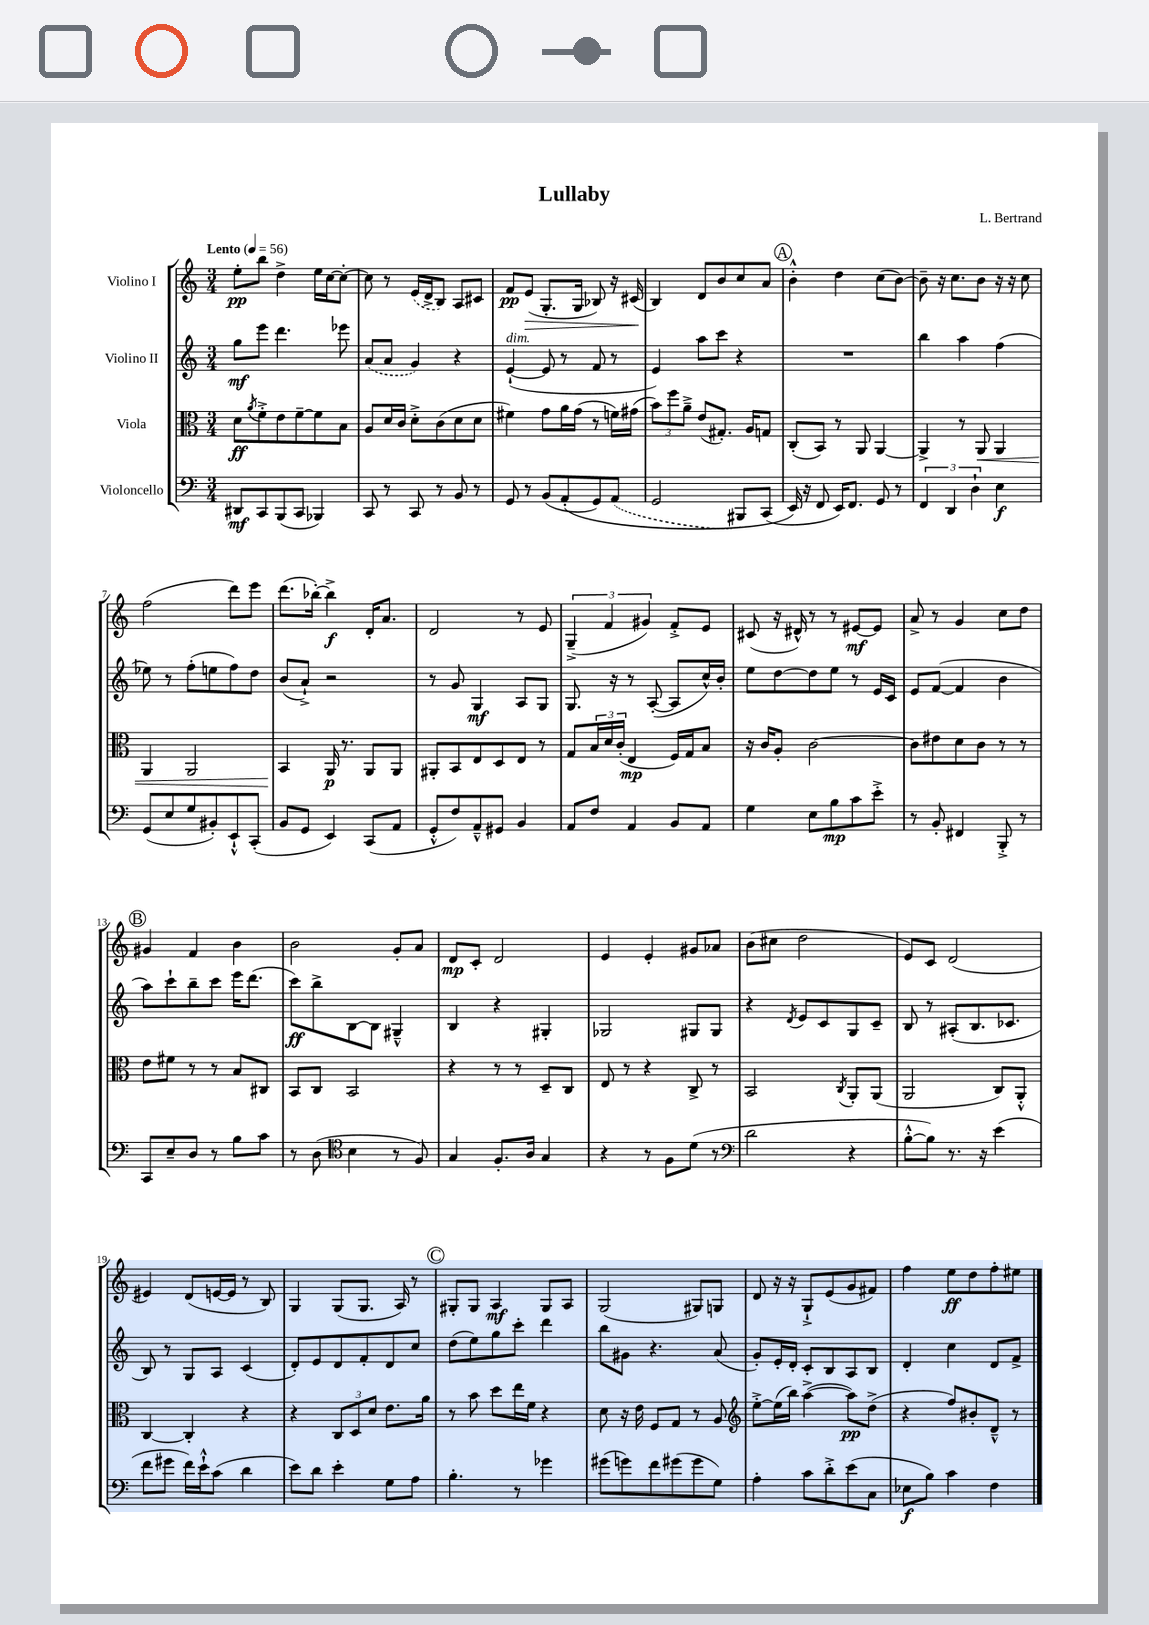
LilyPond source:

\header { title = "Lullaby" composer = "L. Bertrand" }
<<
\new StaffGroup <<
\new Staff = "s0" \with { instrumentName = "Violino I" } {
    \clef treble \key c \major \numericTimeSignature \time 3/4 \tempo "Lento" 4 = 56
    e''8-.\pp b''8 d''4-> e''16 c''16~ c''8~-. |
    c''8 r8 \once \slurDashed e'16( d'16-> b8) a8 cis'8 |
    f'8\pp e'8\>( g8.-. g16 bes8) r16 cis'16\!( |
    b4) d'8 b'8 c''8 a'8 |
    \mark \markup { \circle "A" } b'4-.-^ d''4 c''8( b'8~) |
    b'8-- r16 c''8. b'8 r16 r16 c''8 |
    f''2( d'''8) e'''8 |
    d'''8.( bes''16~-.) bes''4->\f d'16-. a'8. |
    d'2 r8 e'8 |
    \tuplet 3/2 { g4--->( f'4 gis'4) } f'8-.-> e'8 |
    cis'8( r16 dis'16-^) r8 r8 eis'8~\mf eis'8 |
    a'8-> r8 g'4 c''8 d''8 |
    \mark \markup { \circle "B" } gis'4 f'4 b'4 |
    b'2 g'8-. a'8 |
    d'8\mp c'8-. d'2 |
    e'4 e'4-. gis'8 aes'8 |
    b'8( cis''8 d''2 |
    e'8) c'8 d'2( |
    eis'4) d'8( e'16~ e'16 r8 b8) |
    g4 g8( g8. a16) r8 |
    \mark \markup { \circle "C" } gis8-. gis8 a4\mf gis8 a8 |
    g2( gis8) g8 |
    d'8 r16 r16 g8-!-> e'8( g'8 fis'8) |
    f''4 e''8\ff d''8 f''8-. eis''8 \bar "|." |
}
\new Staff = "s1" \with { instrumentName = "Violino II" } {
    \clef treble \key c \major \numericTimeSignature \time 3/4
    g''8\mf e'''8 d'''4. ees'''8 |
    \once \slurDashed a'8( a'8 g'4) r4 |
    e'4~-!^\markup { \italic "dim." }( e'8 r8 f'8 r8 |
    e'4) a''8 c'''8 r4 |
    \mark \markup { \circle "A" } R2. |
    b''4 a''4 f''4( |
    ees''8) r8 f''8-.( e''8 f''8) d''8 |
    b'8( a'8-!->) r2 |
    r8 g'8 g4\mf a8 g8 |
    g8. r16 r8 a8~-.( a8 c''16-^) b'16-. |
    e''8 d''8~ d''8 e''8 r8 e'16 c'16 |
    e'8 f'8~( f'4 b'4 |
    \mark \markup { \circle "B" } a''8) c'''8-! b''8-- c'''8 e'''16 d'''8.( |
    c'''8\ff) b''8-> b8~ b8 gis4---^ |
    b4 r4 gis4-. |
    ges2 gis8 gis8 |
    r4 \acciaccatura { d'8 } e'8 c'8 g8 c'8-- |
    b8 r8 ais8-.( b8. ces'8. |
    b8) r8 g8 a8 c'4( |
    d'8-.) e'8 d'8 f'8-. d'8 c''8 |
    \mark \markup { \circle "C" } d''8( e''8) g''8 c'''8-. d'''4 |
    b''8 gis'8 r4. a'8( |
    g'8-.) e'16-. d'16-. c'8-. b8 a8 b8 |
    d'4-. c''4 d'8 f'8-> \bar "|." |
}
\new Staff = "s2" \with { instrumentName = "Viola" } {
    \clef alto \key c \major \numericTimeSignature \time 3/4
    d'8\ff \acciaccatura { a'8 } f'8-.-> e'8 f'8~-- f'8 b8 |
    a8 d'16 c'16 d'8-.-> c'8( d'8 d'8 |
    fis'4) g'8 a'16 g'16( r8 f'16) gis'16( |
    \tuplet 3/2 { b'8) f''8 a'8---> } e'8( gis8.-.) a16 g8 |
    \mark \markup { \circle "A" } c8-.( b,8) r8 a,8 a,4~ |
    a,4-> r8 a,8\< a,4 |
    a,4 a,2 |
    b,4\! a,16\p r8. a,8 a,8 |
    ais,8-. b,8 e8 d8 e8 r8 |
    g8 \tuplet 3/2 { b16 d'16 c'16-.( } e4\mp f16) g16 b8 |
    r16 c'16 a8-. c'2~ |
    c'8 eis'8 d'8 c'8 r8 r8 |
    \mark \markup { \circle "B" } e'8 fis'8 r8 r8 b8 cis8 |
    b,8 c8 b,2 |
    r4 r8 r8 d8-- c8 |
    e8 r8 r4 c8-> r8 |
    b,2 \acciaccatura { c8 } a,8-. a,8( |
    a,2 c8) a,8-.-^ |
    c4~ c4-. r4 |
    r4 \tuplet 3/2 { c8 d8 d'8 } e'8. a'16 |
    \mark \markup { \circle "C" } r8 b'8 d''8 e''16 f'16 r4 |
    d'8 r16 e'16 f8 g8 r8 a8 |
    \clef treble e''8~-.-> e''16( b''16) a''4~->( a''8\pp) d''8->( |
    r4 f''8) bis'8-. d'8---^ r8 \bar "|." |
}
\new Staff = "s3" \with { instrumentName = "Violoncello" } {
    \clef bass \key c \major \numericTimeSignature \time 3/4
    dis,8\mf c,8 b,,8( c,8 bes,,4) |
    c,8 r8 c,8 r8 b,8 r8 |
    g,8 r8 b,8( a,8-.\( g,8) \once \slurDashed a,8( |
    g,2 bis,,8) c,8( |
    \mark \markup { \circle "A" } e,16\) r16 f,8 e,16) f,8. g,8 r8 |
    \tuplet 3/2 { f,4 d,4 d4-! } e4\f |
    g,8( e8 g8 bis,8-.) e,8-!-^ c,8-.( |
    b,8 g,8 e,4) c,8( a,8 |
    g,8-.-^ f8) a,8---^ gis,8 b,4 |
    a,8 f8 a,4 b,8 a,8 |
    g4 e8 b8\mp c'8 e'8-.-> |
    r8 b,8-. fis,4 b,,8-.-> r8 |
    \mark \markup { \circle "B" } c,8 e8-- d8 r8 b8 c'8 |
    r8 d8( \clef tenor b4 r8 f8) |
    g4 f8.-. a16 g4 |
    r4 r8 f8 d'8( r8 |
    \clef bass d'2 r4 |
    b8~-.-^ b8) r8. r16 e'4( |
    f'8 gis'8 f'16) e'16-!-^ c'8( d'4 |
    e'8) d'8 e'4-. g8 a8 |
    \mark \markup { \circle "C" } b4.-. r8 ges'4 |
    gis'8( g'8) f'8 gis'8( gis'8 g8) |
    a4-. c'8 d'8-.-> e'8( c8 |
    ees8\f b8) c'4 f4 \bar "|." |
}
>>
>>
